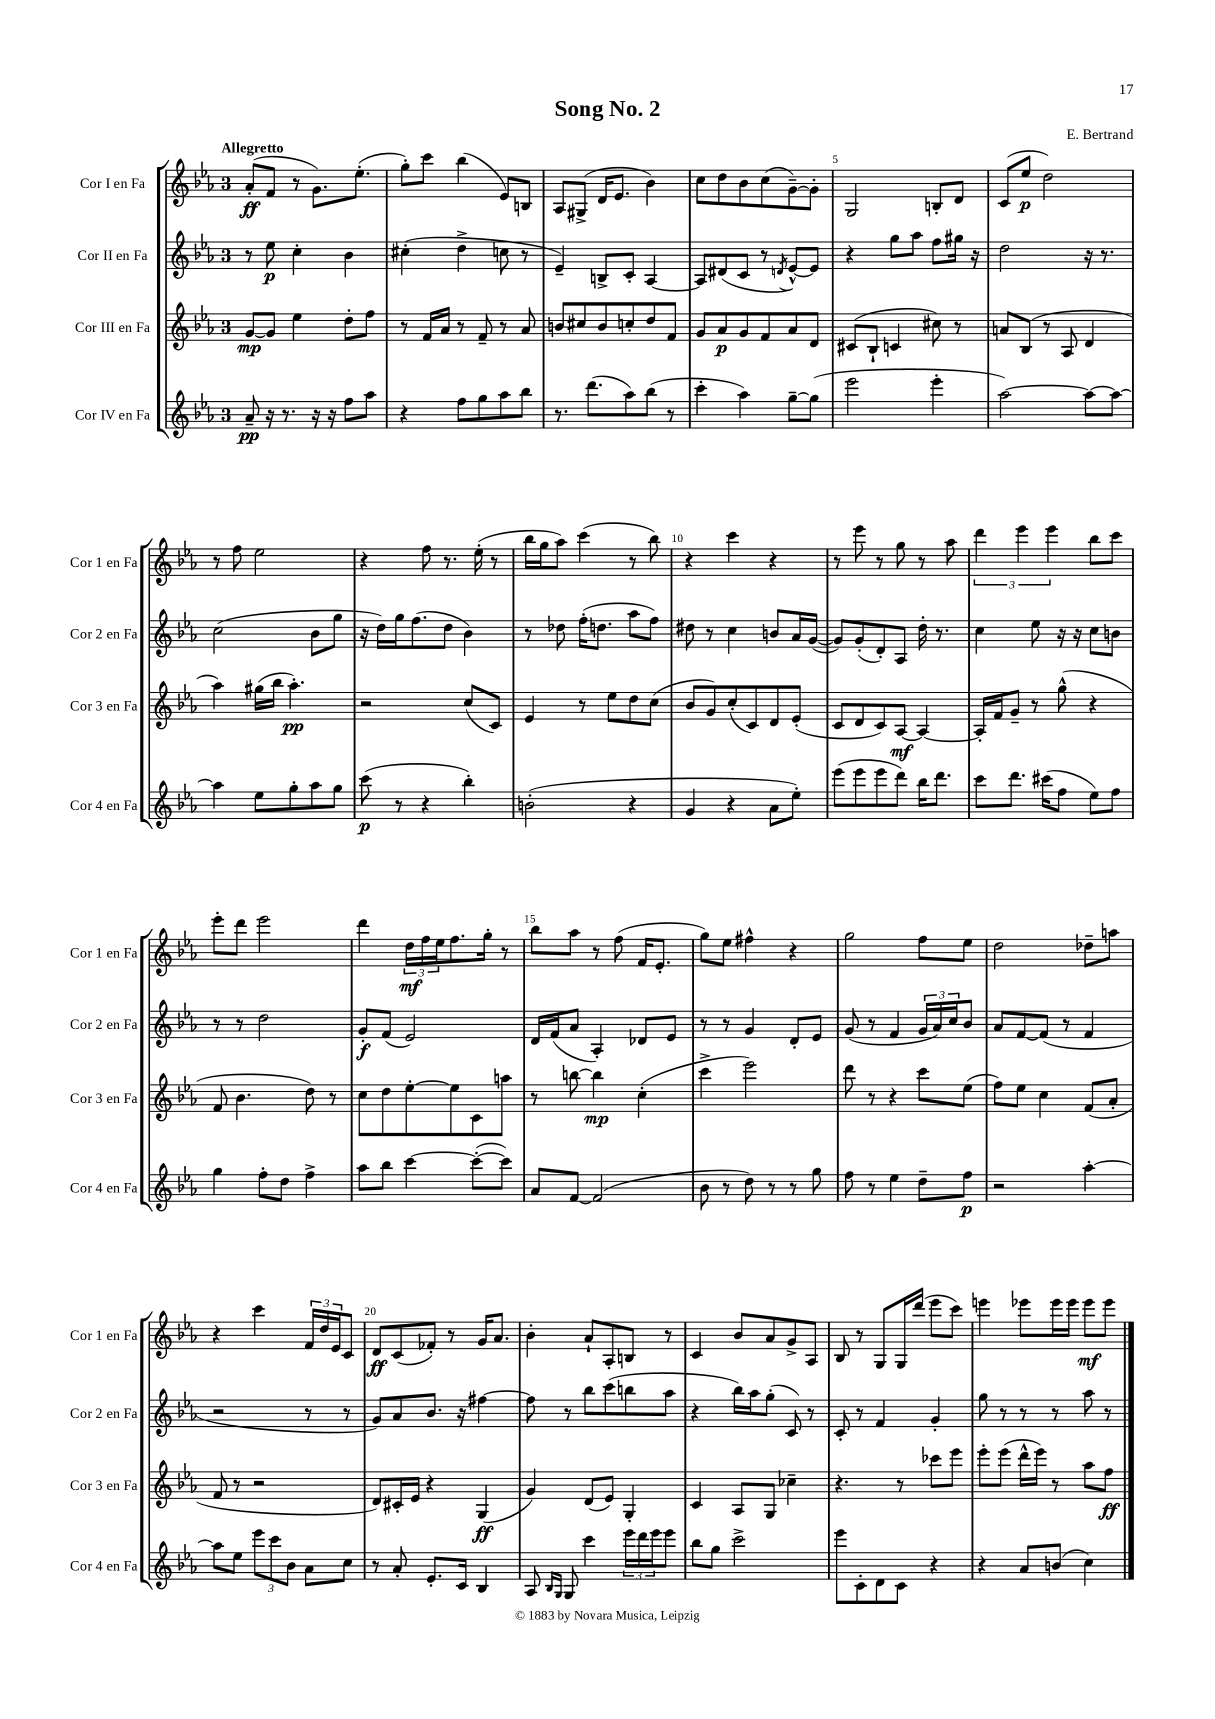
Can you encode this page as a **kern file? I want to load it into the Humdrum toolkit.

**kern	**kern	**kern	**kern
*staff4	*staff3	*staff2	*staff1
*clefG2	*clefG2	*clefG2	*clefG2
*k[b-e-a-]	*k[b-e-a-]	*k[b-e-a-]	*k[b-e-a-]
*M3/4	*M3/4	*M3/4	*M3/4
8a-~	[8g	8r	(8a-'
16r	8g]	8ee-	8f
8.r	.	.	.
.	4ee-	4cc'	8r
16r	.	.	8.g)
16r	.	.	.
8ff	8dd'	4b-	.
.	.	.	(8.ee-'
8aa-	8ff	.	.
=	=	=	=
4r	8r	(4cc#'	8gg')
.	16f	.	8ccc
.	16a-	.	.
8ff	8r	4dd^	(4bb-
8gg	8f~	.	.
8aa-	8r	8cc	8e-)
8bb-	8a-	8r	8B
=	=	=	=
8.r	8b	4e-~)	8A-
.	8cc#	.	(8G#^
(8.ddd	.	.	.
.	8b	8B^	16d
.	.	.	8.e-
8aa-)	8cc'	8c'	.
(8bb-	8dd	[4A-	4b-)
8r	8f	.	.
=	=	=	=
4ccc'	8g	8A-]	8cc
.	8a-	(8d#	8dd
4aa-)	8g	8c	8b-
.	8f	8r	(8cc
.	.	8qd	.
[8gg~	8a-	[8e-^^)	[8g~)
(8gg]	8d	8e-]	8g']
=	=	=	=
2eee-	(8c#	4r	2G
.	8B-`	.	.
.	4c	8gg	.
.	.	8aa-	.
4eee-'	8cc#)	8ff	8B'
.	8r	16gg#	8d
.	.	16r	.
=	=	=	=
[2aa-)	8a	2dd	(8c
.	(8B-	.	8ee-
.	8r	.	2dd)
.	8A-	.	.
8aa-_	4d	16r	.
.	.	8.r	.
8aa-_	.	.	.
=	=	=	=
4aa-]	4aa-)	(2cc	8r
.	.	.	8ff
8ee-	(16gg#	.	2ee-
.	16bb-	.	.
8gg'	4.aa-')	.	.
8aa-	.	8b-	.
8gg	.	8gg	.
=	=	=	=
(8ccc	2r	16r	4r
.	.	16dd)	.
8r	.	16gg	.
.	.	(8.ff	.
4r	.	.	8ff
.	.	8dd	8.r
4bb-')	(8cc	4b-)	.
.	.	.	(16ee-'
.	8c)	.	8r
=	=	=	=
(2b'	4e-	8r	16bb-
.	.	.	16gg
.	.	8dd-	8aa-)
.	8r	(16ff'	(4ccc
.	.	8.dd	.
.	8ee-	.	.
4r	8dd	8aa-	8r
.	(8cc	8ff)	8bb-)
=	=	=	=
4g	8b-	8dd#	4r
.	8g)	8r	.
4r	(8cc'	4cc	4ccc
.	8c)	.	.
8a-	8d	8b	4r
8ee-')	(8e-'	16a-	.
.	.	([16g	.
=	=	=	=
(8eee-	8c	8g])	8r
8eee-	8d	(8g'	8eee-
8eee-	8c)	8d')	8r
8ddd)	[8A-	8A-	8gg
16bb-	4A-_	16dd'	8r
8.ddd	.	8.r	.
.	.	.	8aa-
=	=	=	=
8ccc	16A-']	4cc	6ddd
.	16f	.	.
8.ddd	8g~	.	.
.	.	.	6eee-
.	8r	8ee-	.
(16ccc#	.	.	.
.	.	.	6eee-
8ff	(8gg^^	16r	.
.	.	16r	.
8ee-)	4r	8cc	8bb-
8ff	.	8b	8ccc
=	=	=	=
4gg	8f	8r	8eee-'
.	4.b-	8r	8ddd
8ff'	.	2dd	2eee-
8dd	.	.	.
4ff^	8dd)	.	.
.	8r	.	.
=	=	=	=
8aa-	8cc	8g'	4ddd
8bb-	8dd	(8f	.
[4ccc	[8ee-'	2e-)	24dd
.	.	.	24ff
.	.	.	24ee-
.	8ee-]	.	8.ff
(8ccc'_	8c	.	.
.	.	.	16gg'
8ccc])	8aa	.	8r
=	=	=	=
8a-	8r	16d	8bb-
.	.	(16f	.
[8f	[8bb	8a-	8aa-
(2f]	4bb]	4A-')	8r
.	.	.	(8ff
.	(4cc'	8d-	16f
.	.	.	8.e-'
.	.	8e-	.
=	=	=	=
8b-	4ccc^	8r	8gg)
8r	.	8r	8ee-
8dd)	2eee-)	4g	4ff#^^
8r	.	.	.
8r	.	8d'	4r
8gg	.	8e-	.
=	=	=	=
8ff	8ddd	(8g	2gg
8r	8r	8r	.
4ee-	4r	4f	.
8dd~	8ccc	24g	8ff
.	.	24a-)	.
.	.	24cc	.
8ff	(8ee-	8b-	8ee-
=	=	=	=
2r	8ff)	8a-	2dd
.	8ee-	[8f	.
.	4cc	(8f]	.
.	.	8r	.
[4aa-'	(8f	4f	8dd-~
.	8a-'	.	8aa
=	=	=	=
8aa-]	8f	2r	4r
8ee-	8r	.	.
12eee-	2r	.	4ccc
12ccc	.	.	.
12b-	.	.	.
8a-	.	8r	24f
.	.	.	24dd
.	.	.	24e-
8cc	.	8r	8c
=	=	=	=
8r	8d)	8g)	8d
8a-'	16c#'	8a-	(8c
.	16e-	.	.
8.e-'	4r	8.b-	8f-')
.	.	.	8r
16c	.	16r	.
4B-	(4G	[4ff#	16g
.	.	.	8.a-
=	=	=	=
8A-	4g)	8ff#]	4b-'
16qqB-	.	.	.
16qqG	.	.	.
8G	.	8r	.
4ccc	(8d	8bb-	8a-`
.	8e-)	(8ccc	8A-'
24eee-	4G'	8bb	8B
24ddd	.	.	.
24eee-	.	.	.
8eee-	.	8aa-	8r
=	=	=	=
8bb-	4c	4r	4c
8gg	.	.	.
2ccc^	8A-	16bb-)	8b-
.	.	16aa-	.
.	8G	(8gg'	8a-
.	4cc-~	8c)	8g^
.	.	8r	8A-
=	=	=	=
8eee-	4.r	8c'	8B-
8c'	.	8r	8r
8d	.	4f	8G
8c	8r	.	16G
.	.	.	(16ddd
4r	8ccc-	4g'	8eee-
.	8eee-	.	8ccc)
=	=	=	=
4r	8eee-'	8gg	4eee
.	(8eee-	8r	.
8a-	16ddd^^	8r	8eee-
.	16eee-)	.	.
(8b	8r	8r	16eee-
.	.	.	16eee-
4cc)	8aa-	8aa-	8eee-
.	8ff	8r	8eee-
==	==	==	==
*-	*-	*-	*-
